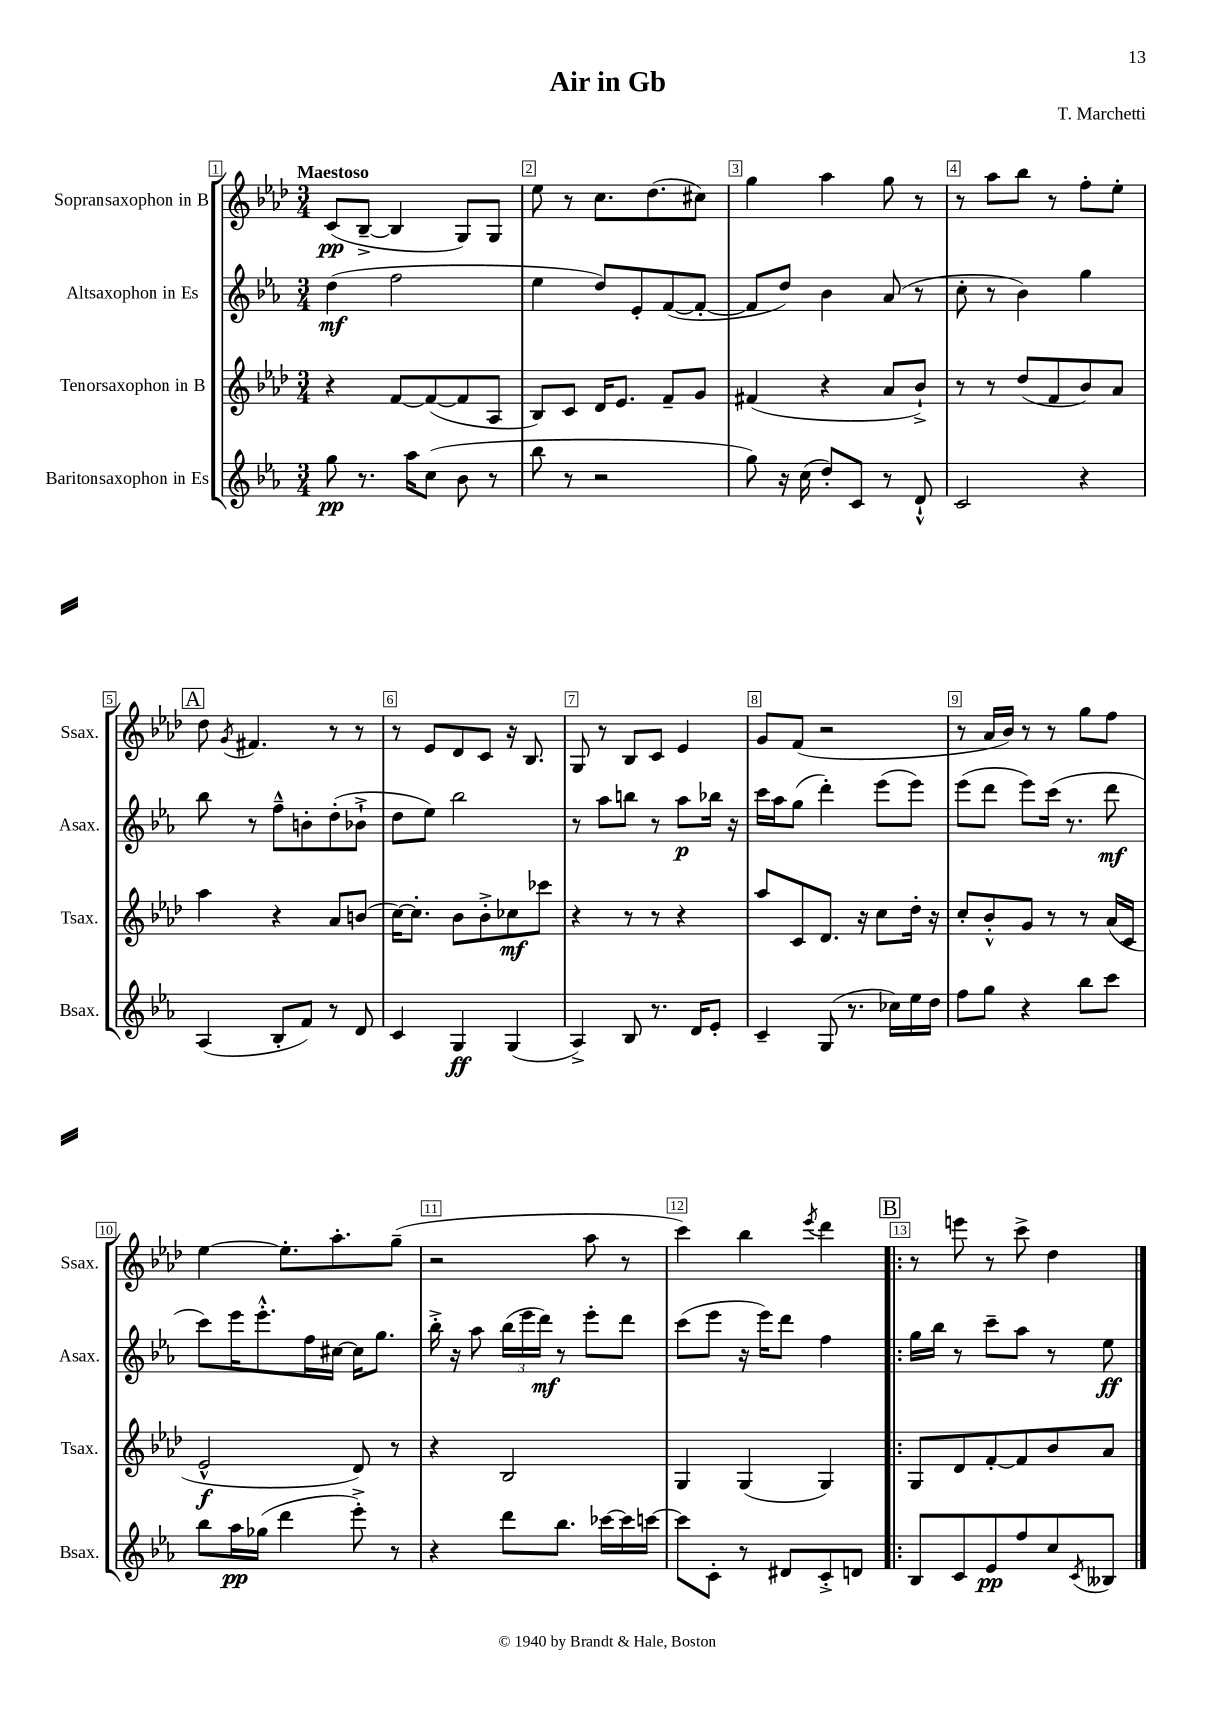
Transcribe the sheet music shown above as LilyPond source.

\header { title = "Air in Gb" composer = "T. Marchetti" }
<<
\new StaffGroup <<
\new Staff = "s0" \with { instrumentName = "Sopransaxophon in B" shortInstrumentName = "Ssax." } {
    \clef treble \key aes \major \numericTimeSignature \time 3/4 \tempo "Maestoso"
    c'8\pp( bes8~---> bes4 g8) g8 |
    ees''8 r8 c''8. des''8.( cis''8) |
    g''4 aes''4 g''8 r8 |
    r8 aes''8 bes''8 r8 f''8-. ees''8-. |
    \mark \markup { \box "A" } des''8 \acciaccatura { g'8 } fis'4. r8 r8 |
    r8 ees'8 des'8 c'8 r16 bes8. |
    g8 r8 bes8 c'8 ees'4 |
    g'8 f'8( r2 |
    r8 aes'16 bes'16) r8 r8 g''8 f''8 |
    ees''4~ ees''8.-. aes''8.-. g''8--( |
    r2 aes''8 r8 |
    c'''4) bes''4 \acciaccatura { ees'''8 } des'''4 |
    \mark \markup { \box "B" } \bar ".|:" r8 e'''8 r8 c'''8-> des''4 \bar "|." |
}
\new Staff = "s1" \with { instrumentName = "Altsaxophon in Es" shortInstrumentName = "Asax." } {
    \clef treble \key ees \major \numericTimeSignature \time 3/4
    d''4\mf( f''2 |
    ees''4 d''8) ees'8-. f'8~( f'8~-. |
    f'8 d''8) bes'4 aes'8( r8 |
    c''8-. r8 bes'4) g''4 |
    \mark \markup { \box "A" } bes''8 r8 f''8---^ b'8-. d''8-.( bes'8-!-> |
    d''8 ees''8) bes''2 |
    r8 aes''8 b''8 r8 aes''8\p bes''16 r16 |
    c'''16 aes''16 g''8( d'''4-.) ees'''8( ees'''8) |
    ees'''8( d'''8 ees'''8) c'''16( r8. d'''8\mf |
    c'''8) ees'''16 ees'''8.-.-^ f''16 cis''16~ cis''16 g''8. |
    bes''16-.-> r16 aes''8 \tuplet 3/2 { bes''16( ees'''16 d'''16\mf) } r8 ees'''8-. d'''8 |
    c'''8( ees'''8 r16 ees'''16) d'''8 f''4 |
    \mark \markup { \box "B" } \bar ".|:" g''16 bes''16 r8 c'''8-- aes''8 r8 ees''8\ff \bar "|." |
}
\new Staff = "s2" \with { instrumentName = "Tenorsaxophon in B" shortInstrumentName = "Tsax." } {
    \clef treble \key aes \major \numericTimeSignature \time 3/4
    r4 f'8~ f'8~( f'8 aes8 |
    bes8) c'8 des'16 ees'8. f'8-- g'8 |
    fis'4( r4 aes'8 bes'8-!->) |
    r8 r8 des''8( f'8 bes'8) aes'8 |
    \mark \markup { \box "A" } aes''4 r4 aes'8 b'8( |
    c''16~) c''8.-. bes'8 bes'8-.-> ces''8\mf ces'''8 |
    r4 r8 r8 r4 |
    aes''8 c'8 des'8. r16 c''8 des''16-. r16 |
    c''8-. bes'8-.-^ g'8 r8 r8 aes'16( c'16 |
    ees'2-^\f des'8) r8 |
    r4 bes2 |
    g4 g4( g4) |
    \mark \markup { \box "B" } \bar ".|:" g8 des'8 f'8~-. f'8 bes'8 aes'8 \bar "|." |
}
\new Staff = "s3" \with { instrumentName = "Baritonsaxophon in Es" shortInstrumentName = "Bsax." } {
    \clef treble \key ees \major \numericTimeSignature \time 3/4
    g''8\pp r8. aes''16 c''8( bes'8 r8 |
    bes''8 r8 r2 |
    g''8) r16 c''16( d''8-.) c'8 r8 d'8-!-^ |
    c'2 r4 |
    \mark \markup { \box "A" } aes4( bes8-. f'8) r8 d'8 |
    c'4 g4\ff g4( |
    aes4->) bes8 r8. d'16 ees'8-. |
    c'4-- g8( r8. ces''16) ees''16 d''16 |
    f''8 g''8 r4 bes''8 c'''8 |
    bes''8 aes''16\pp ges''16( d'''4 ees'''8-.->) r8 |
    r4 d'''8 bes''8. ces'''16~ ces'''16 c'''16~ |
    c'''8 c'8-. r8 dis'8 c'8-.-> d'8 |
    \mark \markup { \box "B" } \bar ".|:" bes8 c'8 ees'8\pp f''8 c''8 \acciaccatura { c'8 } beses8 \bar "|." |
}
>>
>>
\layout { \context { \Score \override BarNumber.break-visibility = ##(#f #t #t) barNumberVisibility = #all-bar-numbers-visible \override BarNumber.stencil = #(make-stencil-boxer 0.1 0.3 ly:text-interface::print) } }
